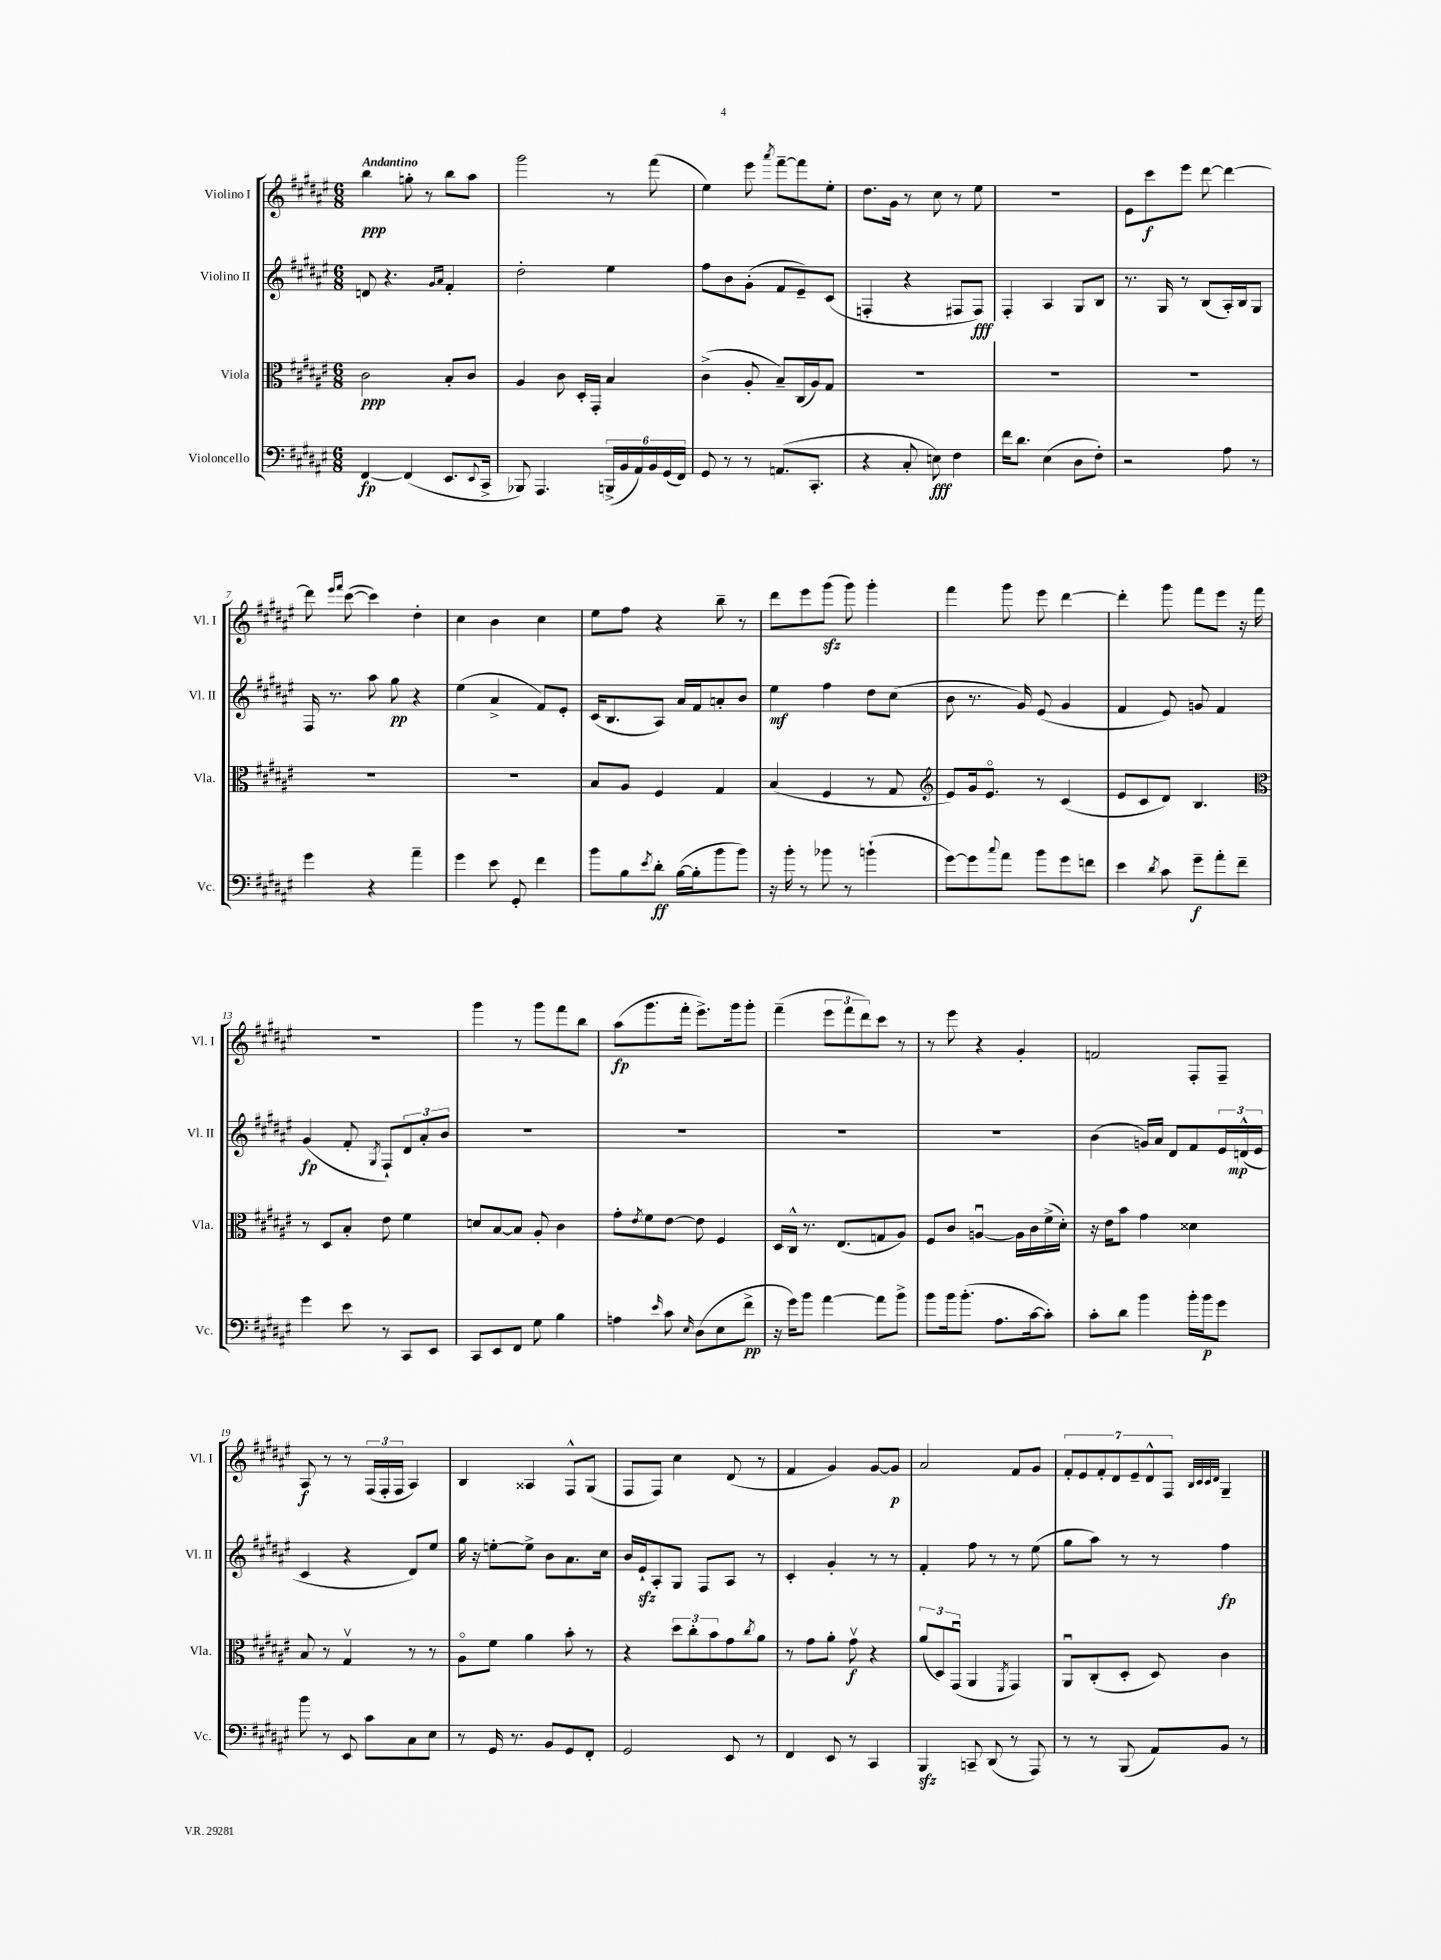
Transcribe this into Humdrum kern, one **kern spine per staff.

**kern	**dynam	**kern	**dynam	**kern	**dynam	**kern	**dynam
*part4	*part4	*part3	*part3	*part2	*part2	*part1	*part1
*staff4	*staff4	*staff3	*staff3	*staff2	*staff2	*staff1	*staff1
*I"Violoncello	*	*I"Viola	*	*I"Violino II	*	*I"Violino I	*
*I'Vc.	*	*I'Vla.	*	*I'Vl. II	*	*I'Vl. I	*
*clefF4	*	*clefC3	*	*clefG2	*	*clefG2	*
*k[f#c#g#d#a#e#]	*	*k[f#c#g#d#a#e#]	*	*k[f#c#g#d#a#e#]	*	*k[f#c#g#d#a#e#]	*
*M6/8	*	*M6/8	*	*M6/8	*	*M6/8	*
=1	=1	=1	=1	=1	=1	=1	=1
!	!	!	!	!	!	!LO:TX:a:B:t=Andantino	!
[4FF#/	fp	2c#\	ppp	8dn/	.	4bb\	ppp
.	.	.	.	4.r	.	.	.
(4FF#/]	.	.	.	.	.	8ggn'\	.
.	.	.	.	.	.	8r	.
.	.	.	.	16qqg#/LL	.	.	.
.	.	.	.	16qqa#/JJ	.	.	.
8.EE#/L	.	8B'/L	.	4f#'/	.	8bb\L	.
.	.	8c#/J	.	.	.	8aa#\J	.
8qqEE#/	.	.	.	.	.	.	.
16CC#^/Jk	.	.	.	.	.	.	.
=2	=2	=2	=2	=2	=2	=2	=2
8BBB-X/)	.	4A#/	.	2dd#'\	.	2ggg#\	.
4.AAA#/	.	.	.	.	.	.	.
.	.	8c#\	.	.	.	.	.
.	.	16D#'/LL	.	.	.	.	.
.	.	16GG#'/JJ	.	.	.	.	.
(24BBBn^/LL	.	4B/	.	4ee#\	.	8r	.
24BB/	.	.	.	.	.	.	.
24AA#/)	.	.	.	.	.	.	.
24BB/	.	.	.	.	.	(8fff#\	.
(24GG#/	.	.	.	.	.	.	.
24FF#/JJ)	.	.	.	.	.	.	.
=3	=3	=3	=3	=3	=3	=3	=3
8GG#/	.	(4c#^\	.	8ff#\L	.	4ee#\)	.
8r	.	.	.	8b\	.	.	.
8r	.	8A#'/	.	(8g#'\J	.	8eee#\	.
.	.	.	.	.	.	8qaaa#/	.
(8.AAn/L	.	8B~/L)	.	8f#/L	.	[8fff#~\L	.
.	.	(16C#/L	.	8e#~/)	.	8fff#\]	.
8.CC#'/J	.	16A#/J)	.	.	.	.	.
.	.	8G#/J	.	(8c#/J	.	8ee#'\J	.
=4	=4	=4	=4	=4	=4	=4	=4
4r	.	2.r	.	4Fn'/	.	8.dd#\L	.
.	.	.	.	.	.	16g#\Jk	.
8C#'/	.	.	.	4r	.	8r	.
8En\)	fff	.	.	.	.	8cc#\	.
4F#\	.	.	.	8F#X/L	.	8r	.
.	.	.	.	8F#/J)	fff	8ee#\	.
=5	=5	=5	=5	=5	=5	=5	=5
16f#\KL	.	2.r	.	4F#'/	.	2.r	.
8.d#\J	.	.	.	.	.	.	.
(4E#\	.	.	.	4A#/	.	.	.
8D#\L	.	.	.	8G#/L	.	.	.
8F#'\J)	.	.	.	8B/J	.	.	.
=6	=6	=6	=6	=6	=6	=6	=6
2r	.	2.r	.	8.r	.	8e#\L	.
.	.	.	.	.	.	8ccc#\	f
.	.	.	.	16G#/	.	.	.
.	.	.	.	8r	.	8eee#\J	.
.	.	.	.	(8B/L	.	[8ddd#\	.
8A#\	.	.	.	16A#'/L)	.	4ddd#\_	.
.	.	.	.	16B/J	.	.	.
8r	.	.	.	8G#/J	.	.	.
!!LO:LB:g=z
=7	=7	=7	=7	=7	=7	=7	=7
4g#\	.	2.r	.	16F#/	.	8ddd#\]	.
.	.	.	.	8.r	.	.	.
.	.	.	.	.	.	16qqeee#/LL	.
.	.	.	.	.	.	16qqfff#/JJ	.
.	.	.	.	.	.	([8ccc#\	.
4r	.	.	.	8aa#\	.	4ccc#\])	.
.	.	.	.	8gg#\	pp	.	.
4a#~\	.	.	.	4r	.	4dd#'\	.
=8	=8	=8	=8	=8	=8	=8	=8
4g#\	.	2.r	.	(4ee#\	.	4cc#\	.
8e#\	.	.	.	4a#^/	.	4b\	.
8GG#'/	.	.	.	.	.	.	.
4f#\	.	.	.	8f#/L)	.	4cc#\	.
.	.	.	.	8e#'/J	.	.	.
=9	=9	=9	=9	=9	=9	=9	=9
8b\L	.	8B/L	.	(16c#/KL	.	8ee#\L	.
.	.	.	.	8.B/	.	.	.
8B\	.	8A#/J	.	.	.	8ff#\J	.
8qe#/	.	.	.	.	.	.	.
8d#'\J	ff	4F#/	.	8A#/J)	.	4r	.
([16B\LL	.	.	.	16a#/LL	.	.	.
16B'\J]	.	.	.	16f#/J	.	.	.
8b\	.	4G#/	.	8an'/	.	8bb~\	.
8b\J)	.	.	.	8b/J	.	8r	.
=10	=10	=10	=10	=10	=10	=10	=10
16r	.	(4B/	.	4ee#\	mf	8ddd#\L	.
16b'\	.	.	.	.	.	.	.
8r	.	.	.	.	.	8eee#\	.
8b-X\	.	4F#/	.	4ff#\	.	(8ggg#zz\J	.
8r	.	.	.	.	.	8ggg#\)	.
(4bn`\	.	8r	.	8dd#\L	.	4ggg#'\	.
.	.	8G#/	.	(8cc#\J	.	.	.
=11	=11	=11	=11	=11	=11	=11	=11
*	*	*clefG2	*	*	*	*	*
[8g#\L)	.	8e#/L)	.	8b\	.	4fff#\	.
8g#\]	.	16g#/k	.	8.r	.	.	.
.	.	8.e#/J	.	.	.	.	.
8qqcc#/	.	.	.	.	.	.	.
8a#\J	.	.	.	.	.	8ggg#\	.
.	.	.	.	16g#/)	.	.	.
8b\L	.	8r	.	(8e#/	.	8eee#\	.
8g#\	.	(4c#/	.	4g#/	.	[4ddd#\	.
8fn\J	.	.	.	.	.	.	.
=12	=12	=12	=12	=12	=12	=12	=12
4e#\	.	8e#/L	.	4f#/	.	4ddd#'\]	.
.	.	8c#/	.	.	.	.	.
8qd#/	.	.	.	.	.	.	.
8c#\	.	8d#/J)	.	8e#/)	.	8ggg#\	.
8g#~\L	f	4.B/	.	8gn/	.	8fff#\L	.
8a#'\	.	.	.	4f#/	.	8eee#\J	.
8f#~\J	.	.	.	.	.	16r	.
.	.	.	.	.	.	16fff#\	.
!!LO:LB:g=z
=13	=13	=13	=13	=13	=13	=13	=13
*	*	*clefC3	*	*	*	*	*
4g#\	.	8r	.	(4g#/	fp	2.r	.
.	.	8D#/L	.	.	.	.	.
8e#\	.	8B'/J	.	8f#'/	.	.	.
.	.	.	.	8qG#/	.	.	.
8r	.	8e#\	.	8F#`/L)	.	.	.
8CC#/L	.	4f#\	.	12d#/	.	.	.
.	.	.	.	12a#'/	.	.	.
8EE#/J	.	.	.	.	.	.	.
.	.	.	.	12b/J	.	.	.
=14	=14	=14	=14	=14	=14	=14	=14
8CC#/L	.	8dn/L	.	2.r	.	4ggg#\	.
8EE#/	.	[8B/	.	.	.	.	.
8FF#/J	.	8B/J]	.	.	.	8r	.
8G#\	.	8A#'/	.	.	.	8ggg#\L	.
4B\	.	4c#\	.	.	.	8fff#\	.
.	.	.	.	.	.	8bb\J	.
=15	=15	=15	=15	=15	=15	=15	=15
4An\	.	8g#'\L	.	2.r	.	(8aa#\L	fp
.	.	8qe#/	.	.	.	.	.
.	.	8f#\	.	.	.	8.ggg#\	.
16qqe#/	.	.	.	.	.	.	.
8c#\	.	[8e#\J	.	.	.	.	.
.	.	.	.	.	.	16fff#'\Jk	.
16qqE#/	.	.	.	.	.	.	.
(8D#\L	.	8e#\]	.	.	.	8.eee#^\L)	.
8E#\	.	4F#/	.	.	.	.	.
.	.	.	.	.	.	16ggg#\k	.
8f#^\J	pp	.	.	.	.	8ggg#'\J	.
=16	=16	=16	=16	=16	=16	=16	=16
16r	.	16D#/LL	.	2.r	.	(4fff#~\	.
16g#\KL)	.	16C#^^/JJ	.	.	.	.	.
8b\J	.	8.r	.	.	.	.	.
[4a#\	.	.	.	.	.	12eee#\L	.
.	.	(8.E#/L	.	.	.	.	.
.	.	.	.	.	.	12fff#\	.
.	.	.	.	.	.	12ddd#\)	.
8a#\L]	.	8Gn/	.	.	.	8ccc#\J	.
8b^\J	.	8A#/J)	.	.	.	8r	.
=17	=17	=17	=17	=17	=17	=17	=17
8b\L	.	8F#/L	.	2.r	.	8r	.
16b\k	.	8c#/J	.	.	.	8eee#\	.
(8.b'\J	.	.	.	.	.	.	.
.	.	[4Anu/	.	.	.	4r	.
8.A#\L	.	.	.	.	.	.	.
.	.	16A\LL]	.	.	.	4g#'/	.
[16c#\k	.	16c#\	.	.	.	.	.
8c#'\J])	.	(16f#^\	.	.	.	.	.
.	.	16d#'\JJ)	.	.	.	.	.
=18	=18	=18	=18	=18	=18	=18	=18
8c#'\L	.	16r	.	(4b\	.	2fn/	.
.	.	16e#\KL	.	.	.	.	.
8d#\J	.	8b\J	.	.	.	.	.
4b\	.	4g#\	.	16gn/LL)	.	.	.
.	.	.	.	16a#/JJ	.	.	.
.	.	.	.	8d#/L	.	.	.
16b'\LL	.	4d##X\	.	8f#/	.	8F#'/L	.
16b\J	p	.	.	.	.	.	.
8g#\J	.	.	.	24e#/L	.	8F#~/J	.
.	.	.	.	(24dn^^/	mp	.	.
.	.	.	.	24e#/JJ	.	.	.
!!LO:LB:g=z
=19	=19	=19	=19	=19	=19	=19	=19
8b\	.	8B/	.	4c#/	.	8A#/	f
8r	.	8r	.	.	.	8r	.
8EE#/	.	4G#v/	.	4r	.	8r	.
8c#\L	.	.	.	.	.	(24F#/LL	.
.	.	.	.	.	.	24F#'/	.
.	.	.	.	.	.	24F#/JJ	.
8C#\	.	8r	.	8d#/L)	.	4A#/)	.
8E#\J	.	8r	.	8ee#/J	.	.	.
=20	=20	=20	=20	=20	=20	=20	=20
8r	.	8A#\L	.	16gg#\	.	4B/	.
.	.	.	.	16r	.	.	.
16GG#/	.	8f#\J	.	[8een'\L	.	.	.
8.r	.	.	.	.	.	.	.
.	.	4a#\	.	8ee^\J]	.	4A##X/	.
8BB/L	.	.	.	8b\L	.	.	.
8GG#/	.	8b'\	.	8.a#\	.	8F#^^/L	.
8FF#'/J	.	8r	.	.	.	(8G#/J	.
.	.	.	.	16cc#\Jk	.	.	.
=21	=21	=21	=21	=21	=21	=21	=21
2GG#/	.	4r	.	16b/LL	.	8F#/L	.
.	.	.	.	16e#zz`/J	.	.	.
.	.	.	.	8A#'/	.	8F#/J)	.
.	.	12dd#\L	.	8G#/J	.	4cc#\	.
.	.	12cc#'\	.	.	.	.	.
.	.	.	.	8F#/L	.	.	.
.	.	12b\	.	.	.	.	.
8EE#/	.	8g#\	.	8A#/J	.	(8d#/	.
.	.	8qcc#/	.	.	.	.	.
8r	.	8a#\J	.	8r	.	8r	.
=22	=22	=22	=22	=22	=22	=22	=22
4FF#/	.	8r	.	4c#'/	.	4f#/	.
.	.	8g#\L	.	.	.	.	.
8EE#/	.	8a#'\J	.	4g#'/	.	4g#/)	.
8r	.	8g#v\	f	.	.	.	.
4CC#/	.	4r	.	8r	.	[8g#/L	.
.	.	.	.	8r	.	8g#/J]	p
=23	=23	=23	=23	=23	=23	=23	=23
4BBBzz/	.	(12a#/L	.	4f#'/	.	2a#/	.
.	.	12D#/)	.	.	.	.	.
.	.	(12GG#u/J	.	.	.	.	.
8CCn~/	.	4AA#/	.	8ff#\	.	.	.
(8DD#/	.	.	.	8r	.	.	.
.	.	8qFF#/	.	.	.	.	.
8r	.	4GG#/)	.	8r	.	8f#/L	.
8AAA#/)	.	.	.	(8ee#\	.	8g#/J	.
=24	=24	=24	=24	=24	=24	=24	=24
8r	.	8AA#u/L	.	8gg#\L	.	14f#'/L	.
.	.	.	.	.	.	14e#/	.
8r	.	(8C#'/	.	8aa#\J)	.	.	.
.	.	.	.	.	.	14f#'/	.
.	.	.	.	.	.	14d#/	.
(8BBB/	.	8D#'/J	.	8r	.	.	.
.	.	.	.	.	.	14e#~/	.
.	.	.	.	.	.	14d#^^/	.
8AA#/L)	.	8D#/)	.	8r	.	.	.
.	.	.	.	.	.	14F#/J	.
.	.	.	.	.	.	32qqB/LLL	.
.	.	.	.	.	.	32qqc#/	.
.	.	.	.	.	.	32qqc#/	.
.	.	.	.	.	.	32qqd#/JJJ	.
8BB/J	.	4c#\	.	4ff#\	fp	4G#~/	.
8r	.	.	.	.	.	.	.
==	==	==	==	==	==	==	==
*-	*-	*-	*-	*-	*-	*-	*-
